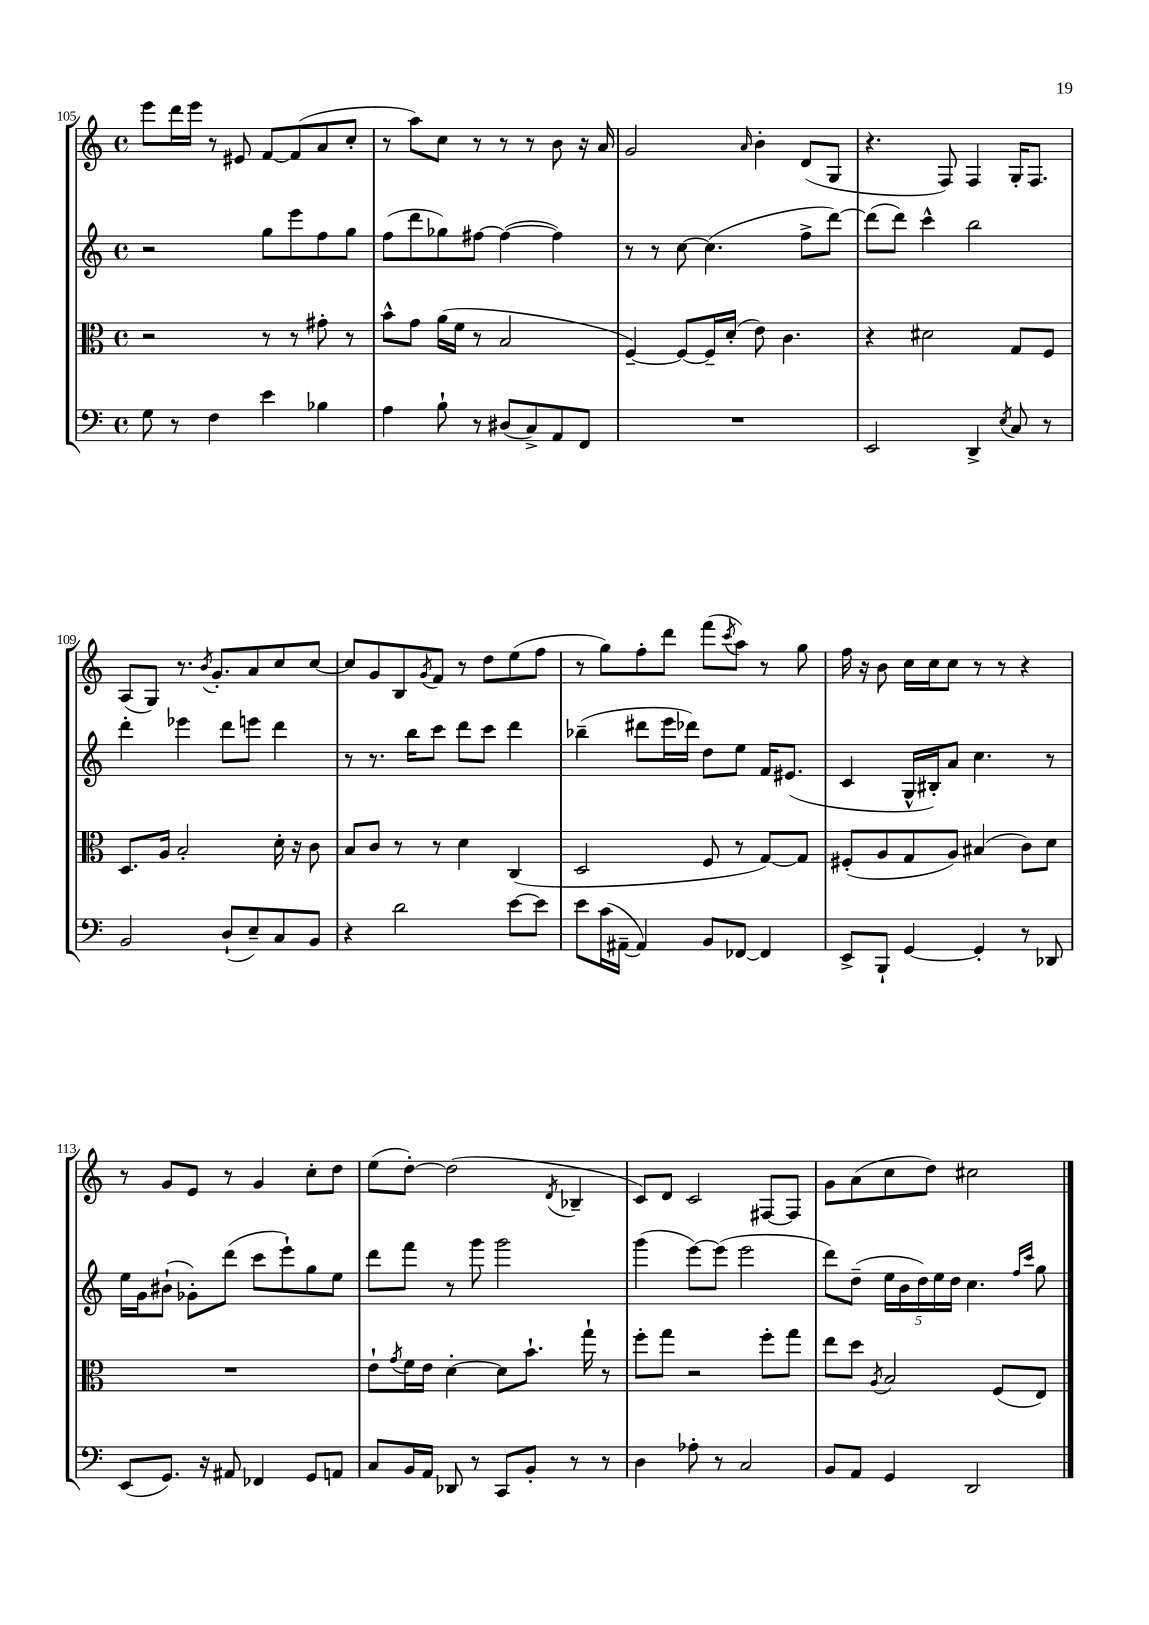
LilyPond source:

<<
\new StaffGroup <<
\new Staff = "s0" {
    \clef treble \key c \major \defaultTimeSignature \time 4/4
    e'''8 d'''16 e'''16 r8 eis'8 f'8~ f'8( a'8 c''8-. |
    r8 a''8) c''8 r8 r8 r8 b'8 r16 a'16 |
    g'2 \grace { a'16 } b'4-. d'8( g8 |
    r4. f8) f4 g16-. f8. |
    a8( g8) r8. \acciaccatura { b'8 } g'8.-. a'8 c''8 c''8~ |
    c''8 g'8 b8 \acciaccatura { g'8 } f'8 r8 d''8 e''8( f''8 |
    r8 g''8) f''8-. d'''8 f'''8( \acciaccatura { c'''8 } a''8) r8 g''8 |
    f''16 r16 b'8 c''16 c''16 c''8 r8 r8 r4 |
    r8 g'8 e'8 r8 g'4 c''8-. d''8 |
    e''8( d''8~-.) d''2( \acciaccatura { d'8 } bes4-- |
    c'8) d'8 c'2 fis8~ fis8 |
    g'8 a'8( c''8 d''8) cis''2 \bar "|." |
}
\new Staff = "s1" {
    \clef treble \key c \major \defaultTimeSignature \time 4/4
    r2 g''8 e'''8 f''8 g''8 |
    f''8( d'''8 ges''8) fis''8~ fis''4~( fis''4) |
    r8 r8 c''8~ c''4.( f''8-> d'''8~) |
    d'''8( d'''8) c'''4-^ b''2 |
    d'''4-. ees'''4 d'''8 e'''8 d'''4 |
    r8 r8. b''16 c'''8 d'''8 c'''8 d'''4 |
    bes''4--( dis'''8 e'''16 des'''16) d''8 e''8 f'16 eis'8.( |
    c'4 g16-^ bis16-.) a'8 c''4. r8 |
    e''16 g'16 bis'8-!( ges'8-.) d'''8( c'''8 e'''8-!) g''8 e''8 |
    d'''8 f'''8 r8 g'''8 g'''2 |
    g'''4( e'''8~) e'''8( e'''2 |
    d'''8) d''8--( \tuplet 5/4 { e''16 b'16 d''16) e''16 d''16 } c''4. \grace { f''16 c'''16 } g''8 \bar "|." |
}
\new Staff = "s2" {
    \clef alto \key c \major \defaultTimeSignature \time 4/4
    r2 r8 r8 gis'8-. r8 |
    b'8-^ g'8 a'16( f'16 r8 b2 |
    f4~--) f8~ f16-- d'16-.( e'8) c'4. |
    r4 dis'2 g8 f8 |
    d8. a16 b2-. d'16-. r16 c'8 |
    b8 c'8 r8 r8 d'4 c4( |
    d2 f8 r8 g8~) g8 |
    fis8-.( a8 g8 a8) bis4( c'8) d'8 |
    R1 |
    e'8-! \acciaccatura { g'8 } f'16 e'16 d'4~-. d'8 b'8.-! g''16-! r8 |
    f''8-. g''8 r2 f''8-. g''8 |
    e''8 d''8 \acciaccatura { a8 } b2 f8( e8) \bar "|." |
}
\new Staff = "s3" {
    \clef bass \key c \major \defaultTimeSignature \time 4/4
    g8 r8 f4 e'4 bes4 |
    a4 b8-! r8 dis8( c8->) a,8 f,8 |
    R1 |
    e,2 d,4-> \acciaccatura { e8 } c8 r8 |
    b,2 d8-!( e8--) c8 b,8 |
    r4 d'2 e'8~ e'8 |
    e'8 c'16( ais,16~-- ais,4) b,8 fes,8~ fes,4 |
    e,8-> b,,8-! g,4~ g,4-. r8 des,8 |
    e,8( g,8.) r16 ais,8 fes,4 g,8 a,8 |
    c8 b,16 a,16 des,8 r8 c,8 b,8-. r8 r8 |
    d4 aes8-. r8 c2 |
    b,8 a,8 g,4 d,2 \bar "|." |
}
>>
>>
\layout { \context { \Score currentBarNumber = #105 } }
